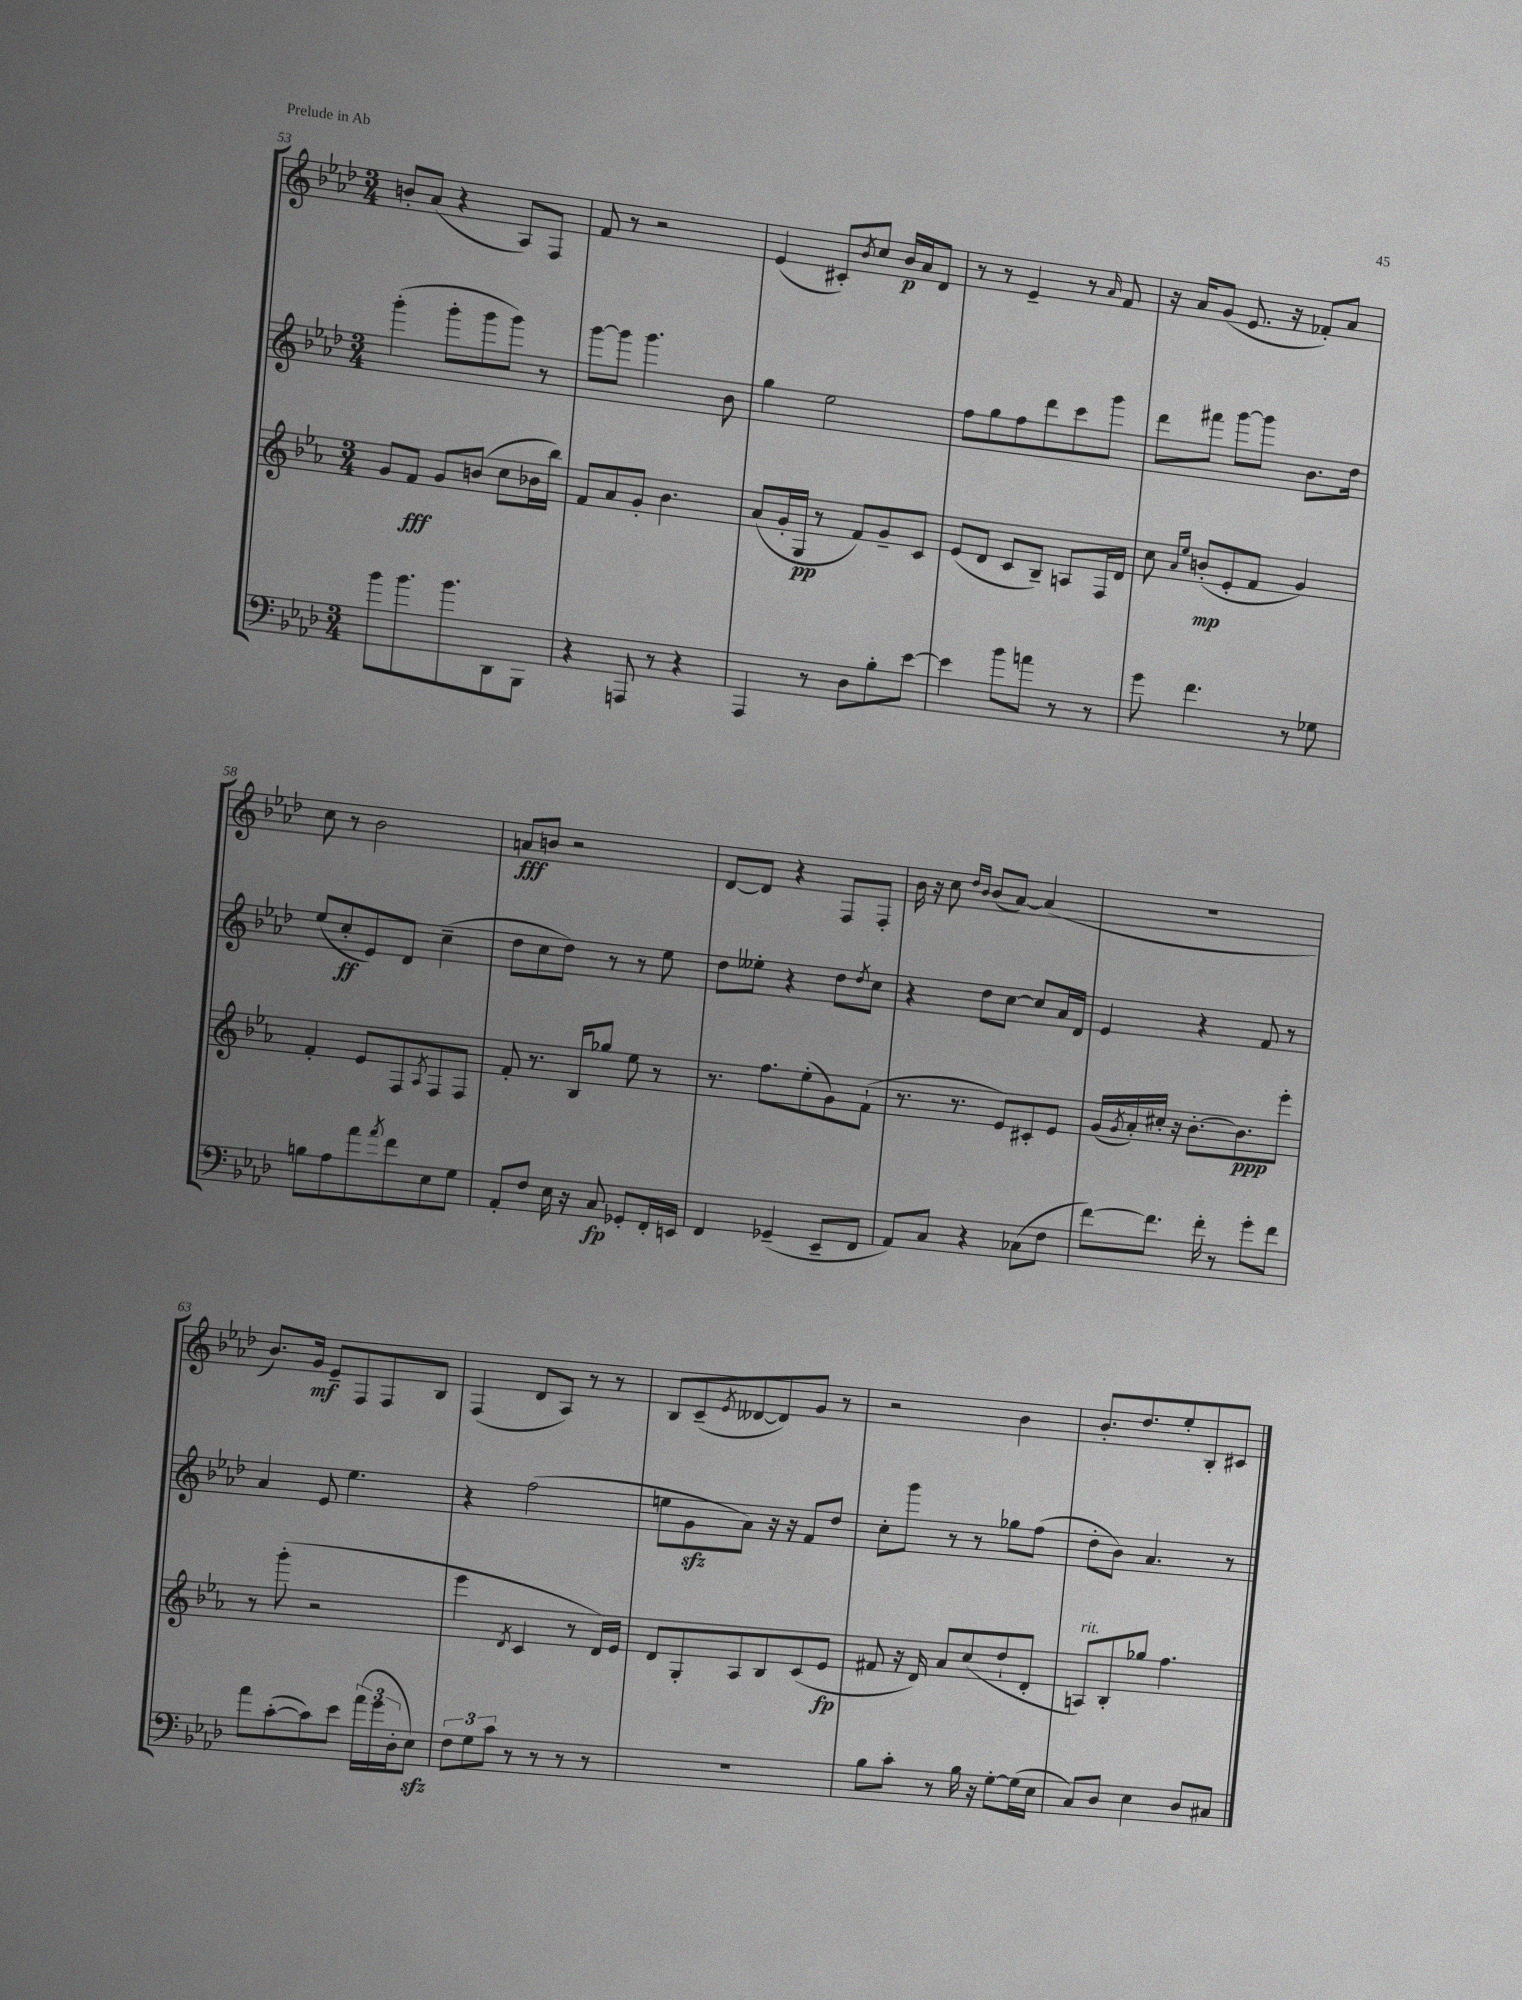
<<
\new StaffGroup <<
\new Staff = "s0" {
    \clef treble \key aes \major \numericTimeSignature \time 3/4
    b'8-. aes'8( r4 aes8) f8 |
    f'8 r8 r2 |
    ees'4( cis'8-.) \acciaccatura { bes'8 } c''8 bes'16\p aes'16 des'8 |
    r8 r8 ees'4-- r8 \grace { aes'16 } f'8 |
    r16 aes'16 g'8( ees'8. r16 fes'8-.) aes'8 |
    c''8 r8 bes'2 |
    a'8\fff b'8 r2 |
    des'8~ des'8 r4 f8 f8-. |
    bes'16 r16 c''8 \grace { des''16 bes'16 } bes'8( aes'8~) aes'4( |
    R2. |
    bes'8.) g'16\mf ees'8-- f8 f8 bes8 |
    f4( des'8 aes8) r8 r8 |
    bes8 c'8--( \acciaccatura { ees'8 } deses'8~ deses'8) g'8 r8 |
    r2 bes'4 |
    bes'8.-. des''8. ees''8-. bes8-. cis'8 \bar "|." |
}
\new Staff = "s1" {
    \clef treble \key aes \major \numericTimeSignature \time 3/4
    g'''4-.( g'''8-. g'''8 g'''8) r8 |
    g'''8~ g'''8 g'''4. bes'8 |
    g''4 ees''2 |
    f''8 g''8 f''8 des'''8 c'''8 g'''8 |
    des'''8 fis'''8 g'''8~ g'''8 bes'8. des''16 |
    ees''8( c''8-.\ff ees'8) des'8 c''4--( |
    des''8 c''8 des''8) r8 r8 ees''8 |
    des''8 eeses''8-. r4 des''8 \acciaccatura { des''8 } c''8 |
    r4 des''8 c''8~ c''8 aes'16 des'16 |
    ees'4 r4 f'8 r8 |
    aes'4 ees'8 ees''4. |
    r4 f''2( |
    e''8 g'8\sfz aes'8) r16 r16 f'8 des''8 |
    c''8-. g'''8 r8 r8 ges''8 f''8( |
    des''8-. bes'8) aes'4. r8 \bar "|." |
}
\new Staff = "s2" {
    \clef treble \key ees \major \numericTimeSignature \time 3/4
    g'8 f'8\fff g'8 b'8( c''8 bes'16 bes''16) |
    f'8 aes'8 g'8-. bes'4. |
    aes'8( g'16-. g16\pp r8 f'8) g'8-- c'8 |
    ees'8( d'8 c'8 bes8--) a8 f16 d'16 |
    c''8 \grace { aes'16 ees''16 } b'8-.\mp( ees'8-. f'8 g'4) |
    f'4-. ees'8 f8 \acciaccatura { aes8 } f8 f8 |
    f'8-. r8. bes16 ges''8 ees''8 r8 |
    r8. f''8. ees''8-.( g'8) f'8-!( |
    r8. r8. ees'8) cis'8-. ees'8 |
    g'16( \acciaccatura { g'8 } aes'16-.) cis''16-. r16 bes'8.~-. bes'8.\ppp ees'''8-. |
    r8 g'''8-.( r2 |
    ees'''4 \acciaccatura { d'8 } c'4 r8 d'16) ees'16 |
    d'8 g8-. aes8 bes8 c'8( ees'8\fp |
    fis'8 r16 d'16) aes'8 c''8( d''8-! d'8-. |
    a8^\markup { \italic "rit." }) bes8-. ges''8 f''4. \bar "|." |
}
\new Staff = "s3" {
    \clef bass \key aes \major \numericTimeSignature \time 3/4
    bes'8 bes'8. bes'8. des,8 bes,,8 |
    r4 a,,8 r8 r4 |
    aes,,4 r8 des8 bes8-. ees'8~ |
    ees'4 bes'8 a'8 r8 r8 |
    g'8 f'4. r8 ges8 |
    b8 aes8 aes'8 \acciaccatura { aes'8 } f'8 ees8 g8 |
    aes,8-. f8 ees16 r16 c8\fp ges,8-. f,16-. e,16 |
    f,4 ges,4--( ees,8-- f,8 |
    aes,8) c8 r4 ces8( f8 |
    f'8~) f'8. f'16-. r8 g'8-. f'8 |
    aes'8 c'8~-.( c'8) ees'8 \tuplet 3/2 { aes'16( g'16 des16-. } ees8\sfz) |
    \tuplet 3/2 { f8 g8 c'8 } r8 r8 r8 r8 |
    R2. |
    bes8 c'8-. r8 bes16 r16 g8~-. g16( ees16 |
    c8) des8 ees4 des8 cis8 \bar "|." |
}
>>
>>
\layout { \context { \Score currentBarNumber = #53 } }
